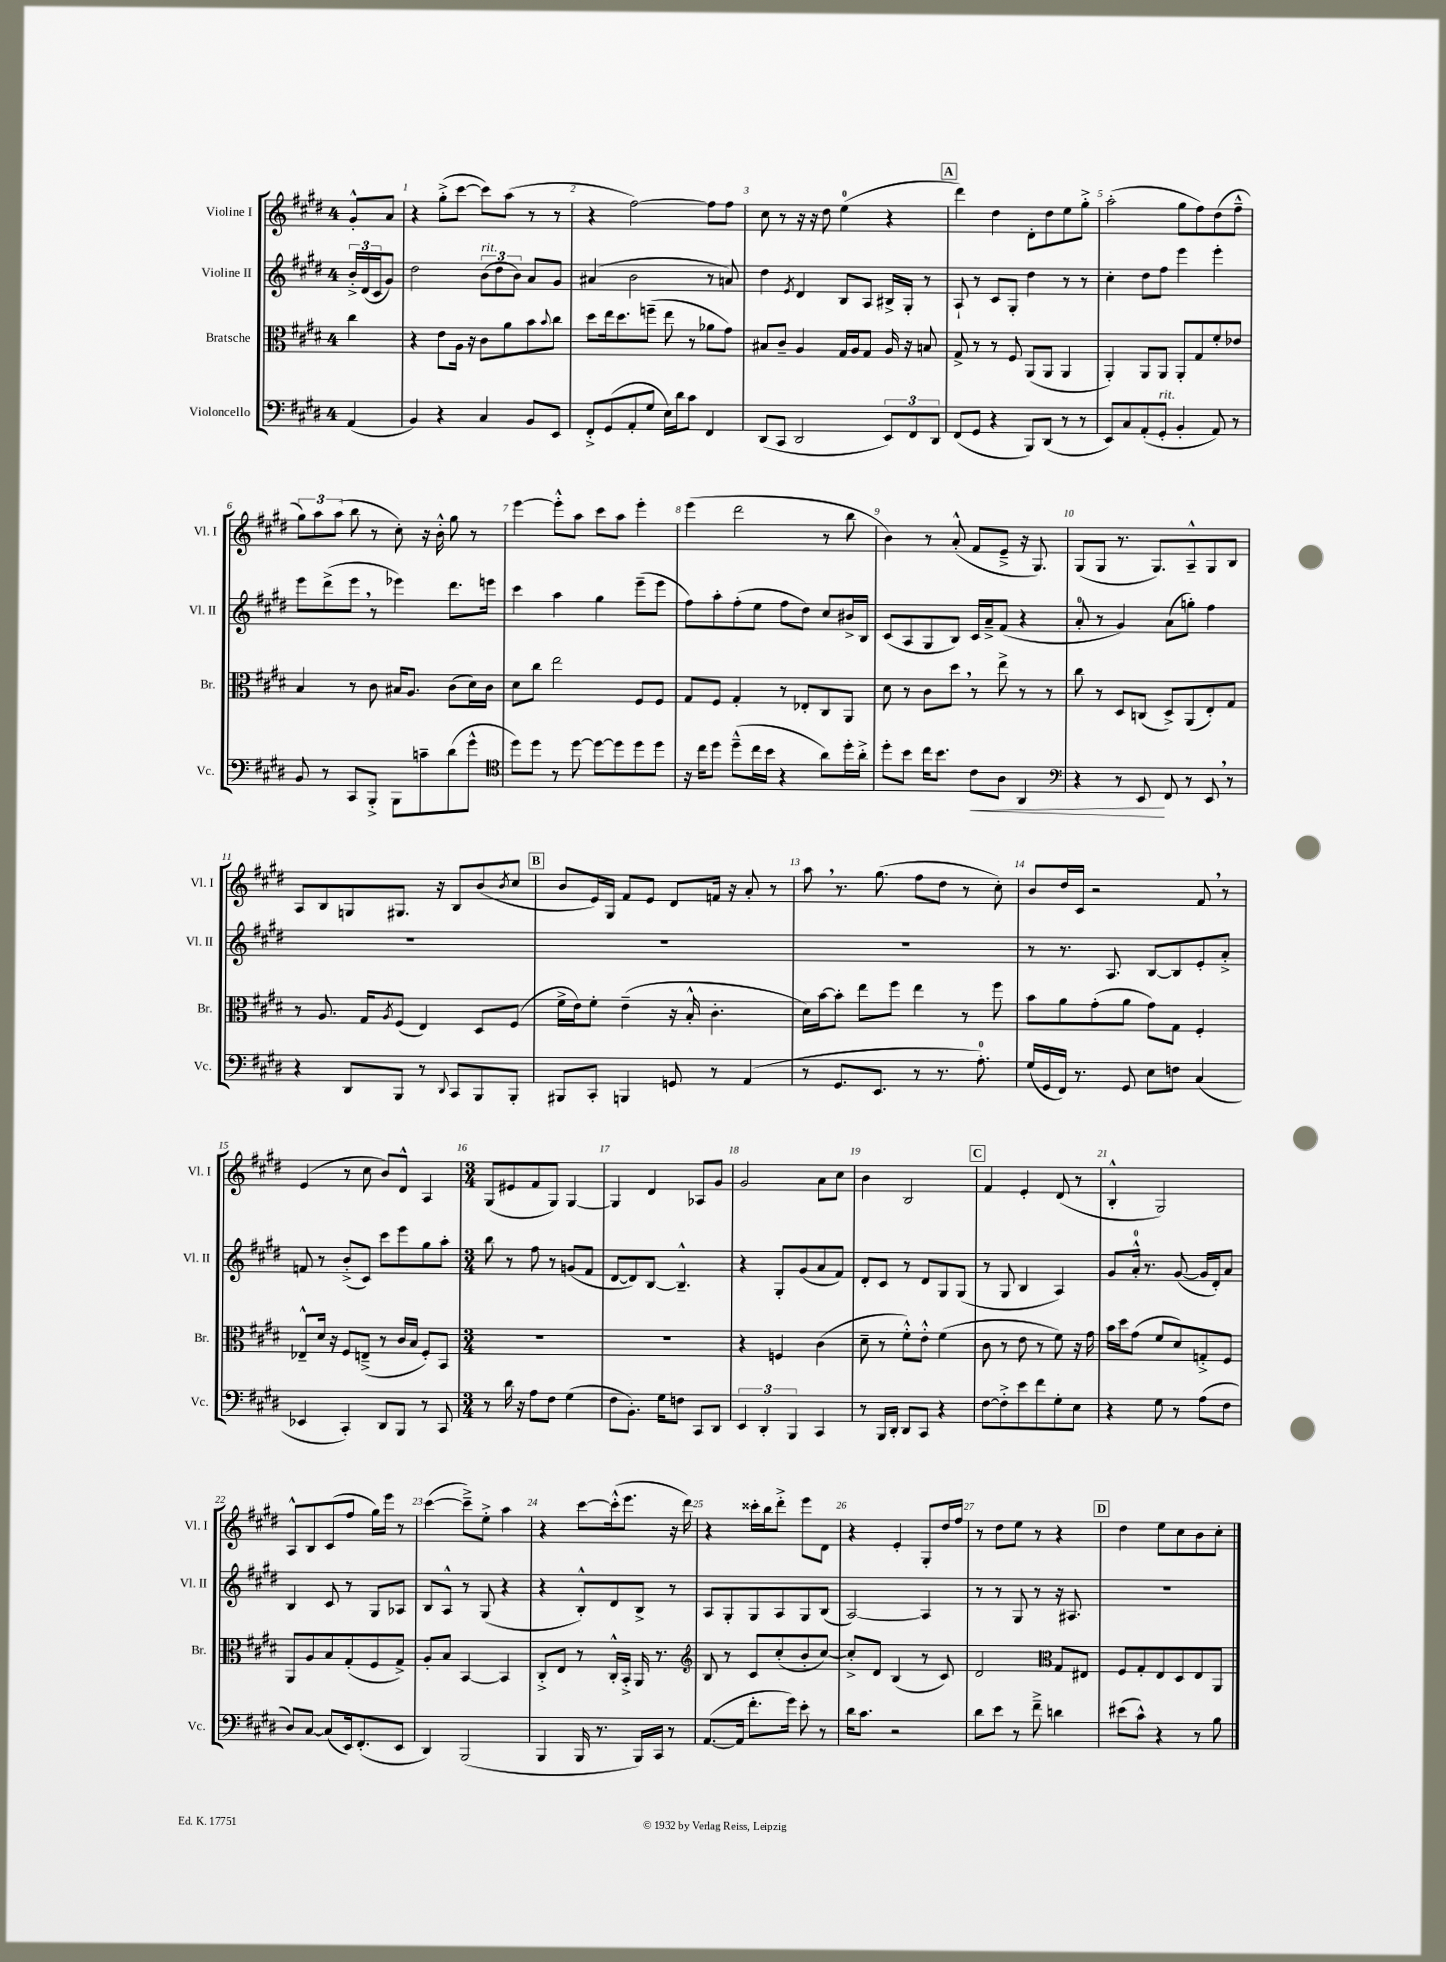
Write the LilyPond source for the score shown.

<<
\new StaffGroup <<
\new Staff = "s0" \with { instrumentName = "Violine I" shortInstrumentName = "Vl. I" } {
    \clef treble \key e \major \once \override Staff.TimeSignature.style = #'single-digit \time 4/4 \partial 4
    gis'8-.-^ a'8 |
    r4 gis''8-.->( cis'''8~ cis'''8) a''8( r8 r8 |
    r4 fis''2~) fis''8 fis''8 |
    cis''8 r8 r16 r16 dis''8 e''4-0( r4 |
    \mark \markup { \box "A" } dis'''4) dis''4 dis'8-. dis''8 e''8 gis''8-.-> |
    a''2-.( gis''8 fis''8) dis''8( fis''8---^ |
    \tuplet 3/2 { gis''8) a''8 a''8( } b''8 r8 cis''8-.) r16 b'16-.-^ gis''8 r8 |
    e'''4~ e'''8-.-^ a''8 cis'''8 a''8 e'''4-. |
    e'''4( dis'''2 r8 b''8 |
    b'4) r8 a'8-.-^( fis'8 e'8---> r16 gis8.) |
    gis8( gis8 r8. gis8.) a8---^ gis8 b8 |
    a8 b8 g8 gis8. r16 b8 b'8( \acciaccatura { b'8 } cis''8 |
    \mark \markup { \box "B" } b'8 e'16) gis16 fis'8 e'8 dis'8 f'16 r16 a'8-. r8 |
    a''8 \breathe r8. gis''8.( fis''8 dis''8 r8 cis''8-.) |
    b'8 dis''16 cis'16 r2 fis'8 \breathe r8 |
    e'4( r8 cis''8 b'8) dis'8-^ a4 |
    \numericTimeSignature \time 3/4 gis8( eis'8 fis'8 gis8) gis4~ |
    gis4 dis'4 aes8 gis'8 |
    gis'2 a'8 cis''8 |
    b'4 b2 |
    \mark \markup { \box "C" } fis'4 e'4-. dis'8( r8 |
    b4-.-^ gis2) |
    a8-^ b8 cis'8( fis''8 gis''16) e'''16 r8 |
    cis'''4~( cis'''8--->) e''8-.-> a''4 |
    r4 cis'''8~ cis'''16-.-^( e'''8. r16 dis'''16) |
    r4 cisis'''16-. b''16 dis'''8-.-> e'''8 dis'8 |
    r4 e'4-. gis8-. dis''16 fis''16 |
    r8 dis''8 e''8 r8 r4 |
    \mark \markup { \box "D" } dis''4 e''8 cis''8 b'8 cis''8-. \bar "|." |
}
\new Staff = "s1" \with { instrumentName = "Violine II" shortInstrumentName = "Vl. II" } {
    \clef treble \key e \major \once \override Staff.TimeSignature.style = #'single-digit \time 4/4 \partial 4
    \tuplet 3/2 { b'16-.-> dis'16( cis'16 } gis'8) |
    dis''2 \tuplet 3/2 { b'8^\markup { \italic "rit." }( dis''8 b'8) } a'8 gis'8 |
    ais'4( b'2 r8 a'8) |
    dis''4 \acciaccatura { e'8 } dis'4 b8 a8 bis16-> gis16-. r8 |
    \mark \markup { \box "A" } a8-! r8 cis'8 gis8-. dis''4 r8 r8 |
    cis''4-. dis''8 fis''8 e'''4 e'''4-. |
    e'''8 dis'''8->( e'''8 \breathe r8 ees'''4) dis'''8. e'''16 |
    cis'''4 a''4 gis''4 e'''8--( e'''8 |
    fis''8) a''8-. fis''8-.( e''8 fis''8 dis''8) cis''8 bis'16-> b16 |
    cis'8( a8 gis8 b8) cis'16 a'16---> fis'8( r4 |
    a'8-0-. r8 gis'4) a'8( g''8-.) fis''4 |
    R1 |
    \mark \markup { \box "B" } R1 |
    R1 |
    r8 r8. a8. b8~ b8 e'8-. a'8-.-> |
    f'8 r8 b'8-.->( cis'8) cis'''8 e'''8 gis''8 a''8-. |
    \numericTimeSignature \time 3/4 b''8 r8 fis''8 r8 g'8( fis'8 |
    dis'8~ dis'8) b8~ b4.---^ |
    r4 gis8-. gis'8( a'8 fis'8) |
    dis'8-. cis'8 r8 dis'8 gis8 gis8( |
    \mark \markup { \box "C" } r8 gis8 b4 a4) |
    gis'8 a'16-0-.-^ r8. gis'8~( gis'16 dis'16-.) a'8 |
    b4 cis'8 r8 gis8 aes8 |
    b8 a8-^ r8 gis8( r4 |
    r4 b8-.-^) dis'8 b8-> r8 |
    a8 gis8-. gis8 a8 gis8 b8( |
    a2~) a4 |
    r8 r8 gis8 r8 r16 ais8. |
    \mark \markup { \box "D" } R2. \bar "|." |
}
\new Staff = "s2" \with { instrumentName = "Bratsche" shortInstrumentName = "Br." } {
    \clef alto \key e \major \once \override Staff.TimeSignature.style = #'single-digit \time 4/4 \partial 4
    cis''4 |
    r4 e'8 a16 r16 cis'8 a'8 b'8 \appoggiatura { b'8 } cis''8 |
    dis''8 e''16 dis''8. f''8--( e''8 r8 aes'8 gis'8) |
    bis8 cis'8-- a4 gis16 a16 gis8 a16 r16 b8 |
    \mark \markup { \box "A" } gis8-> r8 r8 fis8 a,8( a,8 a,4 |
    a,4-.) a,8 a,8 a,8-. gis8 fis'8-. ees'8 |
    b4 r8 cis'8 bis16 a8. cis'8( dis'16) cis'16 |
    dis'8 cis''8 e''2 fis8 fis8 |
    gis8 fis8 gis4-. r8 ees8-. cis8 a,8 |
    dis'8 r8 cis'8 dis''8 \breathe r8 e''8-> r8 r8 |
    cis''8 r8 dis8 c8( dis8->) a,8( e8-.) gis8 |
    r8 a8. gis16 \acciaccatura { a8 } fis8( e4) dis8 fis8( |
    \mark \markup { \box "B" } fis'16-> e'16) fis'8-. e'4--( r16 b16-.-^ cis'4.-. |
    dis'16) b'16~ b'8-. e''8 fis''8 e''4 r8 fis''8 |
    b'8 a'8 gis'8-.( a'8 gis'8) gis8 fis4-. |
    ees8---^ dis'16 r16 fis8 e8--->( r8 cis'16 b16 fis8-.) b,8 |
    \numericTimeSignature \time 3/4 R2. |
    R2. |
    r4 f4 cis'4( |
    dis'8-- r8 fis'8-.-^) e'8-.-^ fis'4( |
    \mark \markup { \box "C" } cis'8 r8 e'8 r8 fis'8) r16 gis'16 |
    b'16 dis''16 gis'8( fis'8 dis'8) g8-.-> fis8 |
    a,8 a8 b8 gis8-.( fis8 gis8->) |
    a8-. b8 b,4~ b,4 |
    cis8-.-> e8 r8 cis16-.-^ b,16-.-> a,16 r8. |
    \clef treble b8 r8 cis'8 cis''8-.( b'8-. cis''8~) |
    cis''8-.-> dis'8 b4( r8 cis'8) |
    dis'2 \clef alto gis8 eis8 |
    \mark \markup { \box "D" } fis8 gis8-. e8 dis8 e8 a,8 \bar "|." |
}
\new Staff = "s3" \with { instrumentName = "Violoncello" shortInstrumentName = "Vc." } {
    \clef bass \key e \major \once \override Staff.TimeSignature.style = #'single-digit \time 4/4 \partial 4
    a,4( |
    b,4) r4 cis4 b,8 e,8 |
    fis,8-.-> gis,8( a,8-. gis8 e16) dis'16 cis'8 fis,4 |
    dis,8( cis,8 dis,2 \tuplet 3/2 { e,8) fis,8 dis,8 } |
    \mark \markup { \box "A" } fis,8( gis,8 r4 b,,8) dis,8( r8 r8 |
    e,8) cis8 a,8-.( gis,8-.^\markup { \italic "rit." } b,4-. a,8) r8 |
    b,8 r8 cis,8 b,,8-.-> b,,8 c'8-- dis'8( gis'8-^ |
    \clef tenor dis''8) dis''8 r8 dis''8~ dis''8~ dis''8 dis''8 dis''8 |
    r16 cis''16 dis''8 dis''8---^( cis''16 b'16 r4 a'8) dis''16-. a'16-.-> |
    dis''8-. b'8 cis''16 b'8. cis'8\< a8 a,4 |
    \clef bass r4 r8 e,8\! fis,8 r8 e,8 \breathe r8 |
    r4 dis,8 b,,8 r8 \appoggiatura { dis,8 } cis,8 b,,8 b,,8-. |
    \mark \markup { \box "B" } bis,,8 cis,8-. b,,4 g,8 r8 a,4( |
    r8 gis,8. e,8. r8 r8. a8.-0-.) |
    gis16( gis,16 fis,16) r8. gis,8 e8 f8 cis4( |
    ees,4 cis,4-.) dis,8 b,,8 r8 cis,8 |
    \numericTimeSignature \time 3/4 r8 dis'16 r16 a8 fis8 gis4( |
    fis8 b,8.-.) gis16 f8 cis,8 dis,8 |
    \tuplet 3/2 { e,4 dis,4-. b,,4 } cis,4 |
    r8 b,,16 dis,16-. dis,8 cis,8 r4 |
    \mark \markup { \box "C" } fis8~ fis8-.-> e'8 fis'8 gis8-. e8 |
    r4 gis8 r8 a8( fis8 |
    dis8) cis8~ cis8( e,16) fis,8.-.( e,8 |
    dis,4) b,,2( |
    b,,4 b,,16 r8. b,,16) cis,16 r8 |
    a,8.~( a,16 fis'8.-. gis'16) e'8-. r8 |
    dis'16 cis'8. r2 |
    dis'8 e'8 r8 fis'8---> d'4 |
    \mark \markup { \box "D" } eis'8( cis'8-^) r4 r8 b8 \bar "|." |
}
>>
>>
\layout { \context { \Score \override BarNumber.break-visibility = ##(#f #t #t) barNumberVisibility = #all-bar-numbers-visible } }
